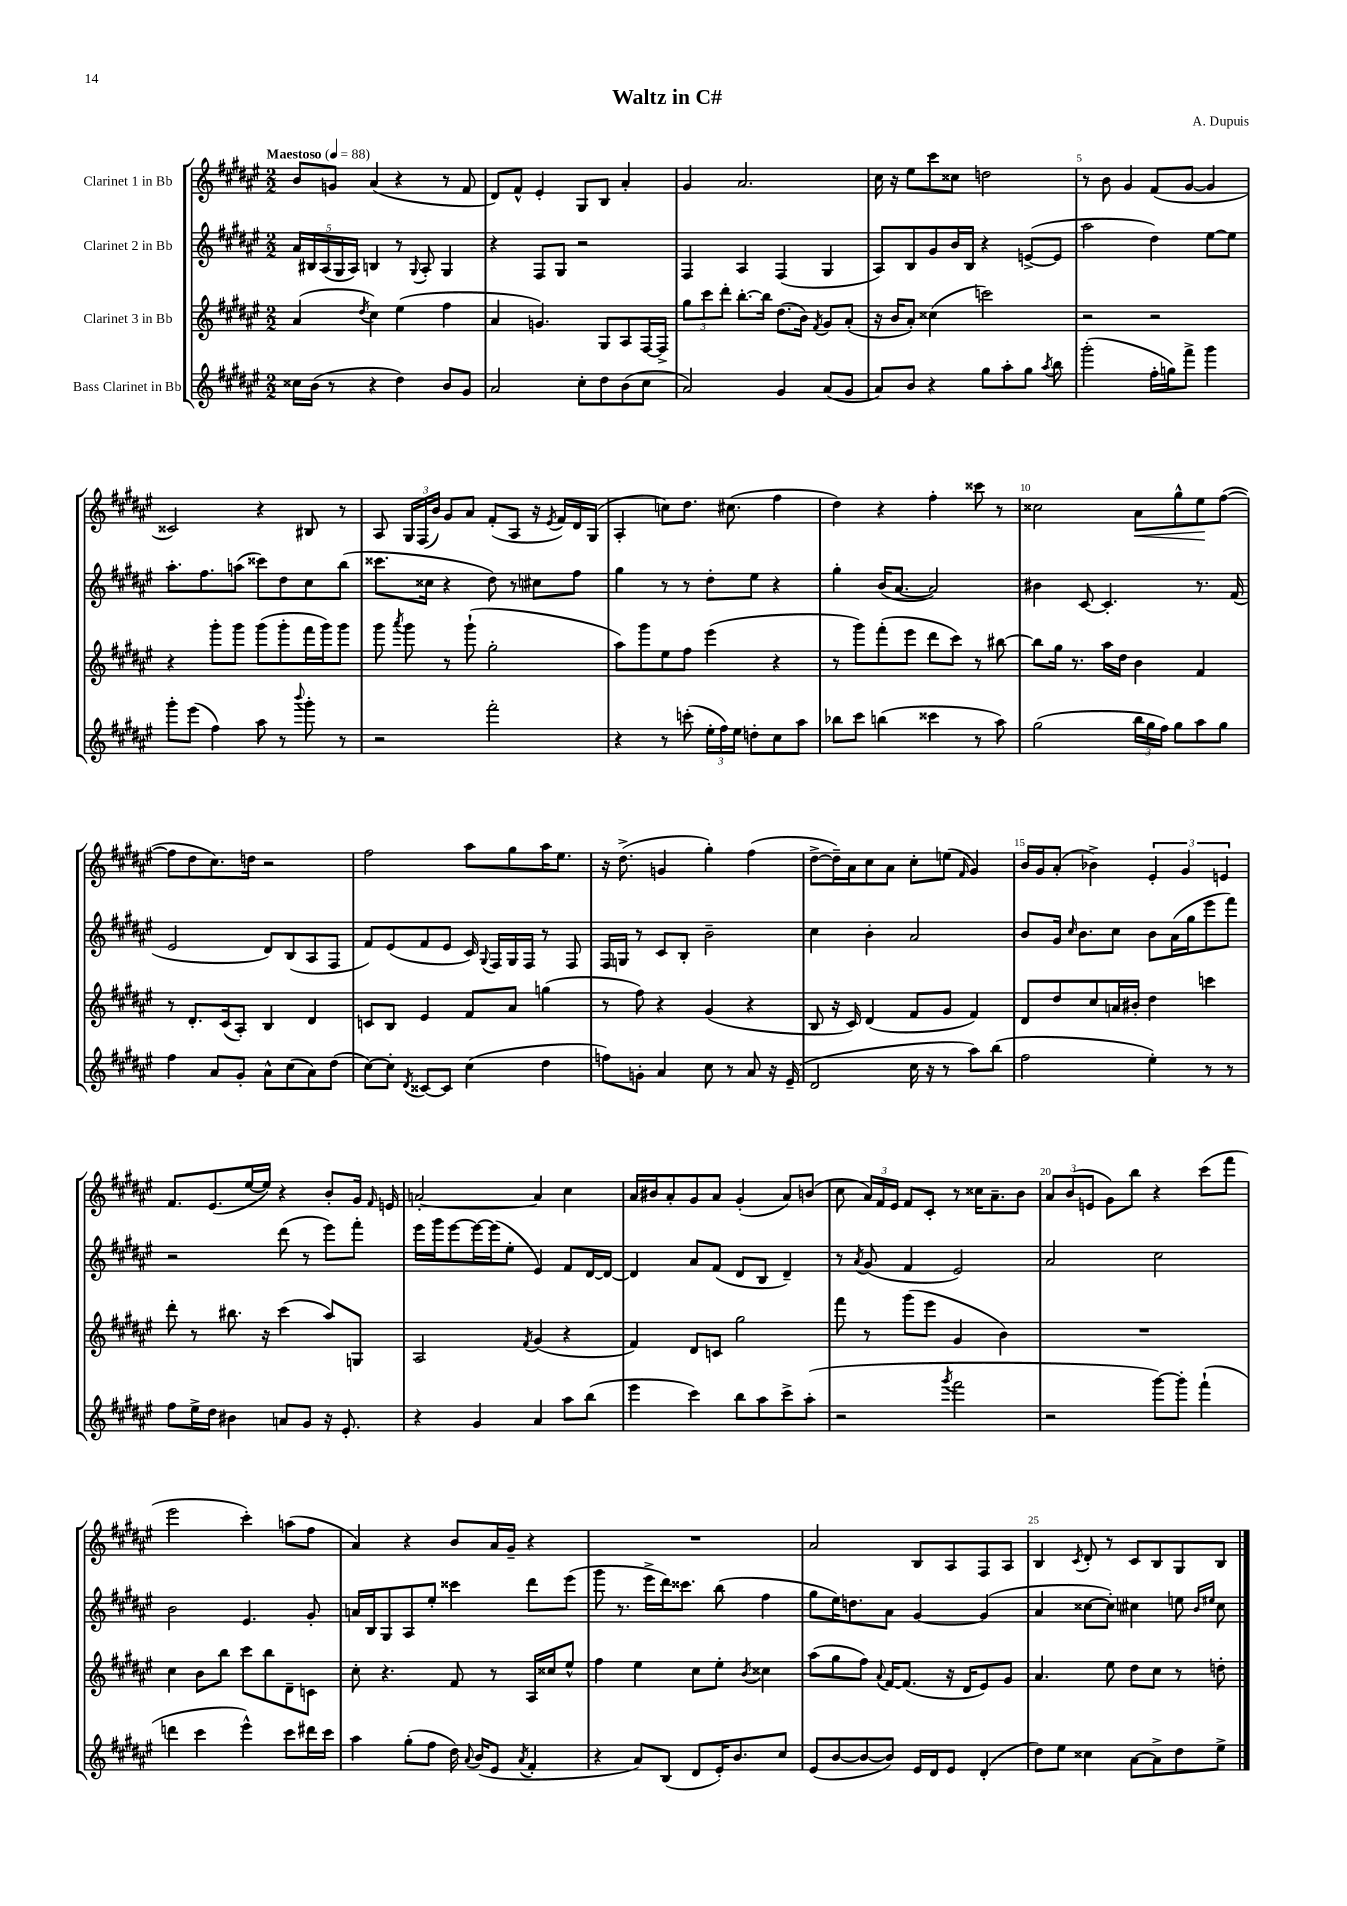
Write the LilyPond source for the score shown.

\header { title = "Waltz in C#" composer = "A. Dupuis" }
<<
\new StaffGroup <<
\new Staff = "s0" \with { instrumentName = "Clarinet 1 in Bb" } {
    \clef treble \key fis \major \numericTimeSignature \time 2/2 \tempo "Maestoso" 4 = 88
    \autoBeamOff b'8[ g'8] ais'4( r4 r8 fis'8 |
    dis'8[) fis'8]-^ eis'4-. gis8[ b8] ais'4-. |
    gis'4 ais'2. |
    cis''16 r16 eis''8[ cis'''8 cisis''8] d''2 |
    r8 b'8 gis'4 fis'8[( gis'8]~ gis'4 |
    cisis'2) r4 bis8 r8 |
    ais8 \tuplet 3/2 { gis16[ fis16( b'16]) } gis'8[ ais'8] fis'8[-.( ais8] r16 \acciaccatura { eis'8 } fis'16[) dis'16 gis16]( |
    ais4-. c''8[) dis''8.] cis''8.( fis''4 |
    dis''4) r4 fis''4-. cisis'''8 r8 |
    cisis''2 ais'8[\< gis''8-^ eis''8\! fis''8]~( |
    fis''8[ dis''8 cis''8.) d''16] r2 |
    fis''2 ais''8[ gis''8 ais''16 eis''8.] |
    r16 dis''8.->( g'4 gis''4-.) fis''4( |
    dis''8[~-> dis''16--) ais'16 cis''8 ais'8] cis''8[-. e''8]( \grace { fis'16 } gis'4) |
    b'16[ gis'16 ais'8]-.( bes'4->) \tuplet 3/2 { eis'4-. gis'4 e'4 } |
    fis'8.[ eis'8.( eis''16~ eis''16]) r4 b'8[-. gis'16] \grace { fis'16 } e'16 |
    a'2~-. a'4 cis''4 |
    ais'16[ bis'16 ais'8-. gis'8 ais'8] gis'4-.( ais'8[) b'8]( |
    cis''8 \tuplet 3/2 { ais'16[) fis'16 eis'16] } fis'8[ cis'8]-. r8 cisis''16[ ais'8.-- b'8] |
    \tuplet 3/2 { ais'8[ b'8( e'8] } gis'8[) b''8] r4 cis'''8[( fis'''8] |
    eis'''2 cis'''4-.) a''8[( fis''8] |
    ais'4) r4 b'8[ ais'16 gis'16]-- r4 |
    R1 |
    ais'2 b8[ ais8 fis8 ais8] |
    b4 \acciaccatura { cis'8 } dis'8-. r8 cis'8[ b8 gis8 b8] \bar "|." |
}
\new Staff = "s1" \with { instrumentName = "Clarinet 2 in Bb" } {
    \clef treble \key fis \major \numericTimeSignature \time 2/2
    \autoBeamOff \tuplet 5/4 { ais'16[ bis16 ais16( gis16 ais16]) } b4 r8 \appoggiatura { gis8 } ais8-. gis4 |
    r4 fis8[ gis8] r2 |
    fis4 ais4 fis4( gis4 |
    ais8[) b8 gis'8 b'16 b16] r4 e'8[~->( e'8] |
    ais''2 dis''4) eis''8[~ eis''8] |
    ais''8.[-. fis''8. a''8]( cisis'''8[) dis''8 cis''8 b''8]( |
    cisis'''8.[ cisis''16] r4 dis''8) r8 cis''8[ fis''8] |
    gis''4 r8 r8 dis''8[-. eis''8] r4 |
    gis''4-. b'16[( ais'8.]~ ais'2) |
    bis'4 cis'8~ cis'4.-. r8. fis'16( |
    eis'2 dis'8[) b8( ais8 fis8] |
    fis'8[) eis'8( fis'8 eis'8] cis'16) \appoggiatura { gis8 } fis16[ gis16 fis16] r8 fis8 |
    fis16[ g16] r8 cis'8[ b8]-. b'2-- |
    cis''4 b'4-. ais'2 |
    b'8[ gis'16] \grace { cis''16 } b'8.[ cis''8] b'8[ ais'16( gis''16 eis'''8 fis'''8]) |
    r2 dis'''8( r8 eis'''8[) fis'''8]-. |
    eis'''16[ gis'''16 eis'''8~ eis'''16~ eis'''16( eis''8]-. eis'4) fis'8[ dis'16~ dis'16]~ |
    dis'4 ais'8[ fis'8]( dis'8[ b8] dis'4--) |
    r8 \acciaccatura { ais'8 } gis'8( fis'4 eis'2) |
    ais'2 cis''2 |
    b'2 eis'4. gis'8-. |
    a'16[ b16 gis8 ais8 eis''8]-. cisis'''4 dis'''8[ eis'''8]( |
    gis'''8 r8. eis'''16[-> dis'''16) cisis'''8.] b''8( fis''4 |
    gis''8[ eis''16) d''8. ais'8] gis'4~ gis'4( |
    ais'4 cisis''8[~ cisis''8]-.) cis''4 e''8 \grace { b'16[ eis''16] } cis''8 \bar "|." |
}
\new Staff = "s2" \with { instrumentName = "Clarinet 3 in Bb" } {
    \clef treble \key fis \major \numericTimeSignature \time 2/2
    \autoBeamOff ais'4( \acciaccatura { dis''8 } cis''4) eis''4( fis''4 |
    ais'4 g'4.) gis8[ ais8 fis16~ fis16]-> |
    \tuplet 3/2 { gis''8[ cis'''8 dis'''8]-. } b''8.[~-. b''16] dis''8.[( b'16]) \acciaccatura { fis'8 } gis'8[ ais'8]-.( |
    r16 b'16[ ais'8]-.) cisis''4( c'''2) |
    r2 r2 |
    r4 gis'''8[-. gis'''8] gis'''8[( gis'''8-. fis'''16 gis'''16) gis'''8] |
    gis'''8 \acciaccatura { ais'''8 } gis'''8 r8 gis'''8-!( gis''2-. |
    ais''8[) gis'''8 eis''8 fis''8] eis'''4( r4 |
    r8 gis'''8[) fis'''8-.( eis'''8] dis'''8[ cis'''8]) r8 bis''8~ |
    bis''8[ gis''16] r8. ais''16[ dis''16] b'4 fis'4 |
    r8 dis'8.[-. cis'16( ais8]-.) b4 dis'4 |
    c'8[ b8] eis'4 fis'8[ ais'8] g''4( |
    r8 fis''8) r4 gis'4( r4 |
    b8 r16 cis'16) dis'4( fis'8[ gis'8] fis'4) |
    dis'8[ dis''8 cis''8 a'16 bis'16]-. dis''4 c'''4 |
    dis'''8-. r8 bis''8. r16 cis'''4( ais''8[) g8] |
    ais2 \acciaccatura { fis'8 } gis'4( r4 |
    fis'4) dis'8[ c'8] gis''2 |
    fis'''8 r8 gis'''8[( eis'''8] gis'4 b'4) |
    R1 |
    cis''4 b'8[ b''8] cis'''8[ b''8 dis'8-- c'8] |
    cis''8-. r4. fis'8 r8 ais16[ cisis''16 eis''8]-^ |
    fis''4 eis''4 cis''8[ eis''8]-. \acciaccatura { b'8 } cisis''4 |
    ais''8[( gis''8 fis''8]) \appoggiatura { ais'8 } fis'16[~ fis'8.]( r16 dis'16[ eis'8) gis'8] |
    ais'4. eis''8 dis''8[ cis''8] r8 d''8-. \bar "|." |
}
\new Staff = "s3" \with { instrumentName = "Bass Clarinet in Bb" } {
    \clef treble \key fis \major \numericTimeSignature \time 2/2
    \autoBeamOff cisis''16[ b'16]( r8 r4 dis''4) b'8[ gis'8] |
    ais'2 cis''8[-. dis''8 b'8( cis''8] |
    ais'2) gis'4 ais'8[( gis'8] |
    ais'8[) b'8] r4 gis''8[ ais''8-. gis''8] \acciaccatura { ais''8 } b''8 |
    gis'''2-.( fis''16[-. g''16) fis'''8]-> gis'''4 |
    gis'''8[-. eis'''8]( fis''4) ais''8 r8 \appoggiatura { b'''8 } gis'''8-. r8 |
    r2 fis'''2-. |
    r4 r8 c'''8-.( \tuplet 3/2 { eis''16[-. fis''16) eis''16] } d''8[-. cis''8 ais''8] |
    bes''8[ cis'''8] b''4( cisis'''4 r8 ais''8) |
    gis''2( \tuplet 3/2 { b''16[ gis''16 fis''16]) } gis''8[ ais''8 gis''8] |
    fis''4 ais'8[ gis'8]-. ais'8[-^ cis''8( ais'8) dis''8]( |
    cis''8[~) cis''8]-. \acciaccatura { dis'8 } cisis'8[~ cisis'8] cis''4( dis''4 |
    f''8[) g'8]-. ais'4 cis''8 r8 ais'8 r16 eis'16--( |
    dis'2 cis''16 r16 r8 ais''8[) b''8]( |
    fis''2 eis''4-.) r8 r8 |
    fis''8[ eis''16-> dis''16] bis'4 a'8[ gis'8] r16 eis'8.-. |
    r4 gis'4 ais'4 ais''8[ b''8]( |
    eis'''4 cis'''4) b''8[ ais''8 cis'''8-> ais''8]-.( |
    r2 \acciaccatura { gis'''8 } fis'''2 |
    r2 gis'''8[~) gis'''8]-. fis'''4-!( |
    d'''4 cis'''4 eis'''4-^) cis'''8[ dis'''16 cis'''16] |
    ais''4 gis''8[-.( fis''8] dis''16) \appoggiatura { ais'8 } b'16[( eis'8] \acciaccatura { ais'8 } fis'4-. |
    r4 ais'8[) b8]( dis'8[ eis'16-.) b'8. cis''8] |
    eis'8[( b'8~ b'8~ b'8]) eis'16[ dis'16 eis'8] dis'4-.( |
    dis''8[) eis''8] cisis''4 ais'8[~ ais'8-> dis''8 eis''8]-> \bar "|." |
}
>>
>>
\layout { \context { \Score \override BarNumber.break-visibility = ##(#f #t #t) barNumberVisibility = #(every-nth-bar-number-visible 5) } }
